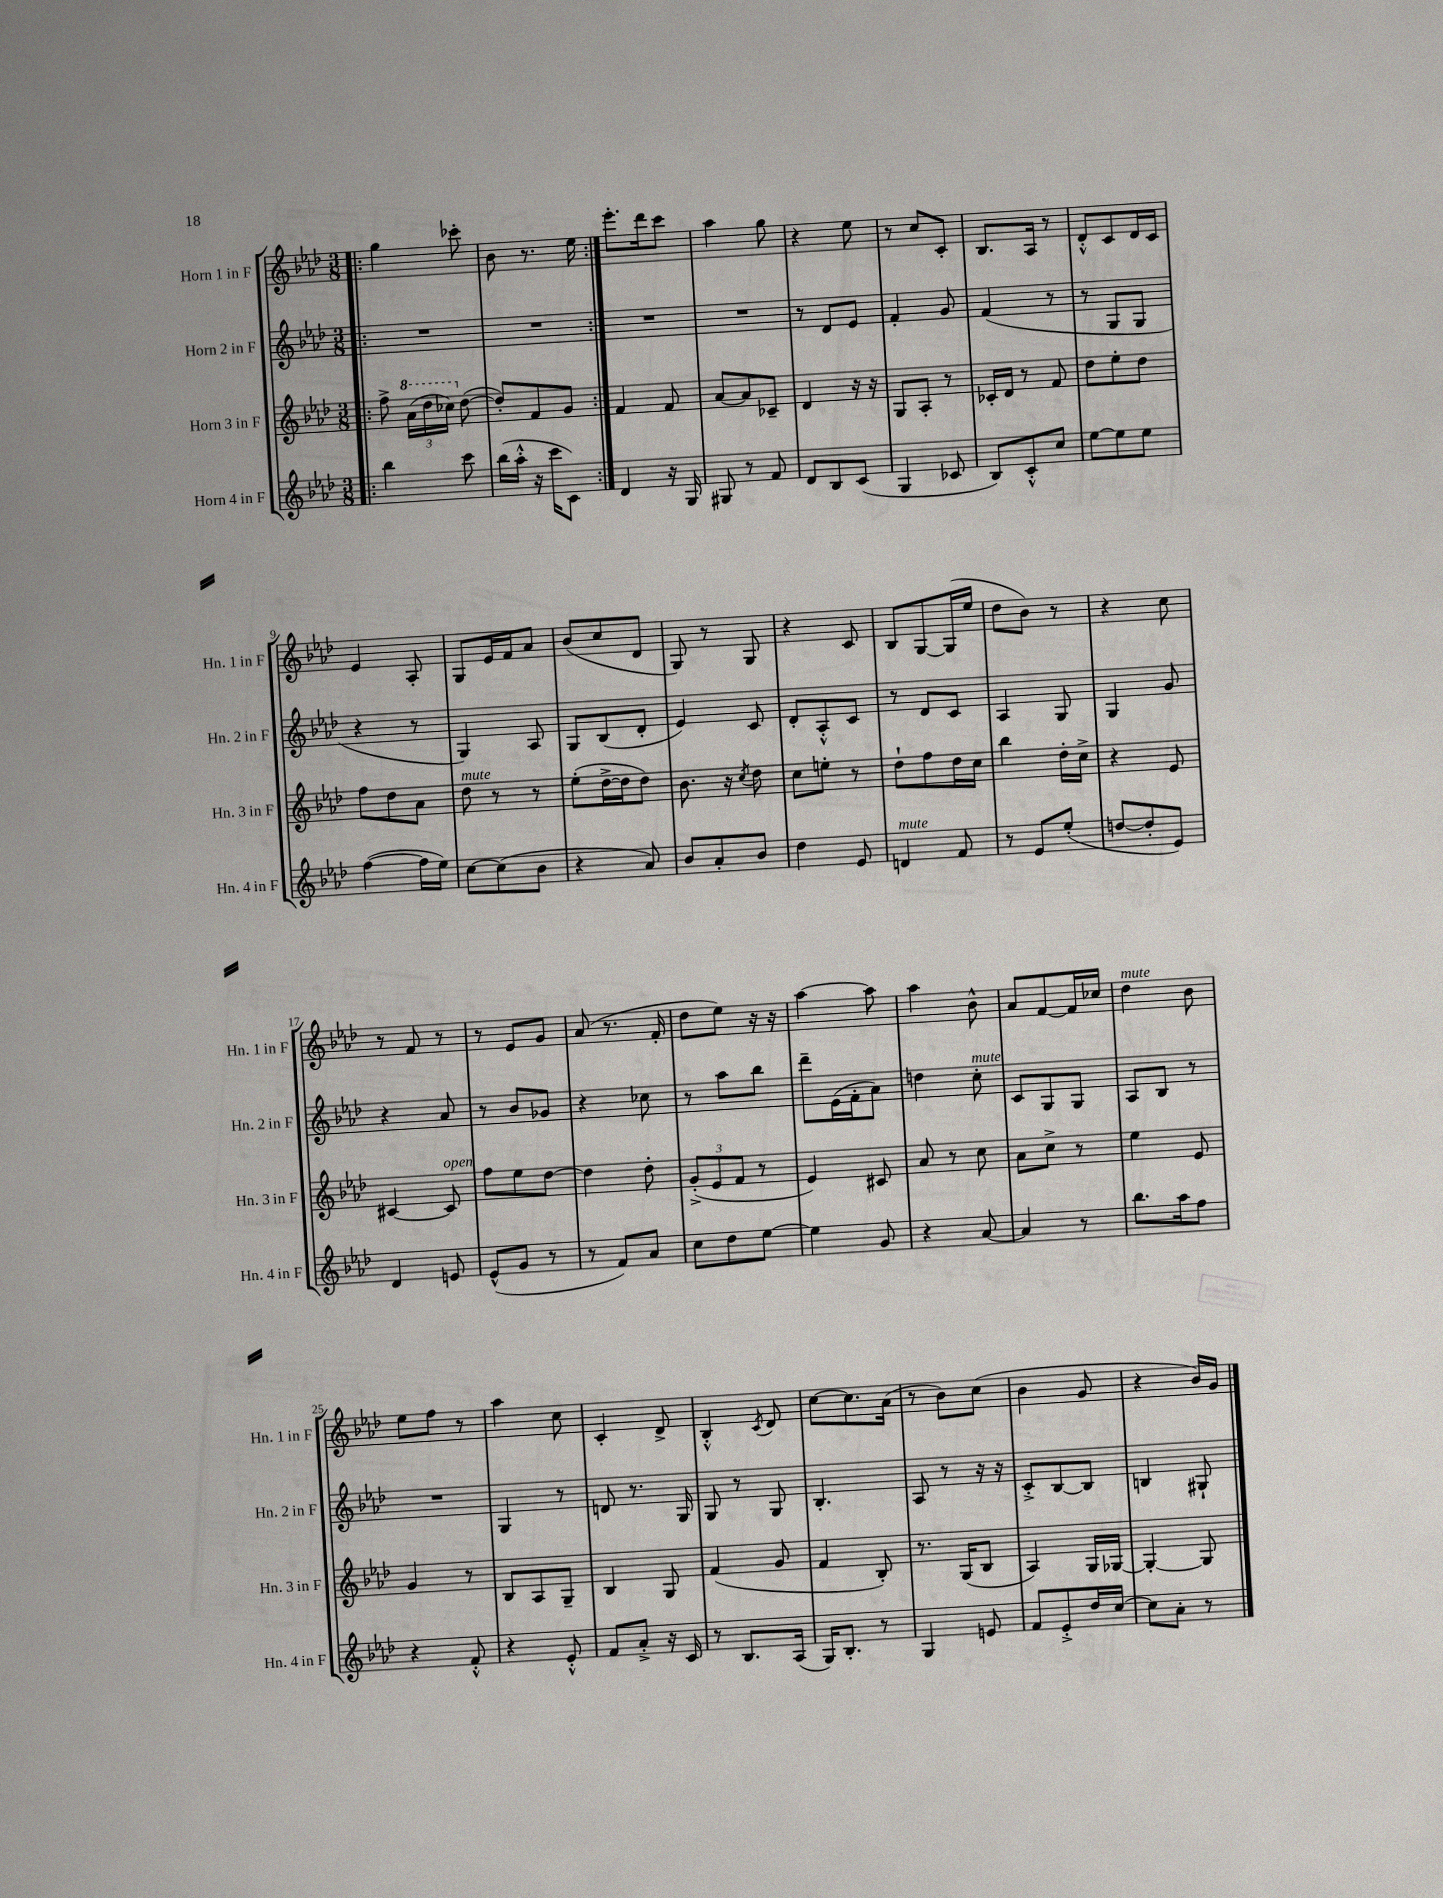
<<
\new StaffGroup <<
\new Staff = "s0" \with { instrumentName = "Horn 1 in F" shortInstrumentName = "Hn. 1 in F" } {
    \clef treble \key aes \major \numericTimeSignature \time 3/8
    \autoBeamOff \repeat volta 2 { \bar ".|:" g''4 ces'''8-. |
    bes'8 r8. ees''16 | }
    ees'''8.[-. des'''16 c'''8] |
    aes''4 g''8 |
    r4 ees''8 |
    r8 c''8[ c'8]-. |
    bes8.[ aes16] r8 |
    des'8[-.-^ c'8 des'16 c'16] |
    ees'4 aes8-. |
    g8[ ees'16 f'16 aes'8] |
    bes'8[( c''8 des'8] |
    g8) r8 g8 |
    r4 c'8 |
    bes8[ g8~ g16( ees''16] |
    des''8[ bes'8]) r8 |
    r4 c''8 |
    r8 f'8 r8 |
    r8 ees'8[ g'8] |
    aes'8( r8. f'16-. |
    des''8[ ees''8]) r16 r16 |
    aes''4~ aes''8 |
    aes''4 bes'8-^ |
    aes'8[ f'8~ f'16 ces''16] |
    des''4^\markup { \italic "mute" } bes'8 |
    ees''8[ f''8] r8 |
    aes''4 c''8 |
    c'4-. des'8-> |
    bes4-.-^ \acciaccatura { c'8 } des'8 |
    c''8[~ c''8. aes'16]( |
    r8 bes'8[) c''8]( |
    bes'4 g'8 |
    r4 bes'16[) g'16] \bar "|." |
}
\new Staff = "s1" \with { instrumentName = "Horn 2 in F" shortInstrumentName = "Hn. 2 in F" } {
    \clef treble \key aes \major \numericTimeSignature \time 3/8
    \autoBeamOff \repeat volta 2 { \bar ".|:" R4. |
    R4. | }
    R4. |
    R4. |
    r8 des'8[ ees'8] |
    f'4-. g'8 |
    f'4( r8 |
    r8 g8[ g8] |
    r4 r8 |
    g4) aes8 |
    g8[ bes8( des'8]-. |
    ees'4) c'8 |
    des'8[-. aes8-.-^ c'8] |
    r8 des'8[ c'8] |
    aes4 g8 |
    g4 g'8 |
    r4 aes'8 |
    r8 bes'8[ ges'8] |
    r4 ces''8 |
    r8 aes''8[ bes''8] |
    des'''8[-- ees'16( f'16-. aes'8]) |
    d''4 c''8-.^\markup { \italic "mute" } |
    c'8[ g8 g8] |
    aes8[ bes8] r8 |
    R4. |
    g4 r8 |
    d'8 r8. g16 |
    g8 r8 g8 |
    bes4.-. |
    aes8 r8 r16 r16 |
    c'8[-.-> bes8~ bes8] |
    b4 gis8-! \bar "|." |
}
\new Staff = "s2" \with { instrumentName = "Horn 3 in F" shortInstrumentName = "Hn. 3 in F" } {
    \clef treble \key aes \major \numericTimeSignature \time 3/8
    \autoBeamOff \repeat volta 2 { \bar ".|:" f''8-> \tuplet 3/2 { \ottava #1 aes''16[( des'''16 ces'''16]) \ottava #0 } des''8~( |
    des''8[-.) f'8 g'8] | }
    f'4 f'8 |
    aes'8[~ aes'8 ces'8]-- |
    des'4 r16 r16 |
    g8[ aes8]-. r8 |
    ces'16[-. des'16] r8 f'8 |
    des''8[ ees''8-. des''8] |
    f''8[ des''8 aes'8] |
    des''8^\markup { \italic "mute" } r8 r8 |
    ees''8[-.( des''16~-> des''16 des''8]) |
    bes'8. r16 \acciaccatura { c''8 } des''8 |
    c''8[ e''8]-. r8 |
    des''8[-! f''8 des''16 c''16] |
    bes''4 des''16[-. c''16]-> |
    r4 ees'8 |
    cis'4~ cis'8^\markup { \italic "open" } |
    f''8[ ees''8 des''8]~ |
    des''4 des''8-. |
    \tuplet 3/2 { g'8[-.->( ees'8 f'8] } r8 |
    ees'4) cis'8 |
    aes'8 r8 c''8 |
    aes'8[ c''8]-> r8 |
    ees''4 ees'8 |
    g'4 r8 |
    bes8[ aes8 g8]-- |
    bes4 g8 |
    f'4( g'8 |
    f'4 bes8-.) |
    r8. g16[( bes8] |
    aes4) g16[ ges16]~ |
    ges4~-. ges8 \bar "|." |
}
\new Staff = "s3" \with { instrumentName = "Horn 4 in F" shortInstrumentName = "Hn. 4 in F" } {
    \clef treble \key aes \major \numericTimeSignature \time 3/8
    \autoBeamOff \repeat volta 2 { \bar ".|:" bes''4 c'''8 |
    bes''16[( aes''16]-.-^ r16 c'''16[ c'8]) | }
    des'4 r16 g16 |
    gis8 r8 f'8 |
    des'8[ bes8 c'8]( |
    g4 ces'8 |
    bes8[) c'8-.-^ c''8] |
    ees''8[~ ees''8 ees''8] |
    f''4~( f''16[ ees''16]) |
    c''8[~ c''8( bes'8] |
    r4 aes'8) |
    bes'8[ aes'8-. bes'8] |
    des''4 ees'8 |
    d'4^\markup { \italic "mute" } f'8 |
    r8 ees'8[ ees''8]-.( |
    d''8[~ d''8-. ees'8]) |
    des'4 e'8 |
    ees'8[-^( g'8] r8 |
    r8 f'8[) aes'8] |
    c''8[ des''8 ees''8]~ |
    ees''4 g'8 |
    r4 aes'8~ |
    aes'4 r8 |
    bes''8.[ aes''16 f''8] |
    r4 f'8-.-^ |
    r4 ees'8-.-^ |
    f'8[ aes'8]-.-> r16 c'16 |
    r8 bes8.[ aes16]( |
    g16[) bes8.]-. r8 |
    g4 e'8 |
    f'8[ ees'8-.-> des''16 c''16]~ |
    c''8[ aes'8]-. r8 \bar "|." |
}
>>
>>
